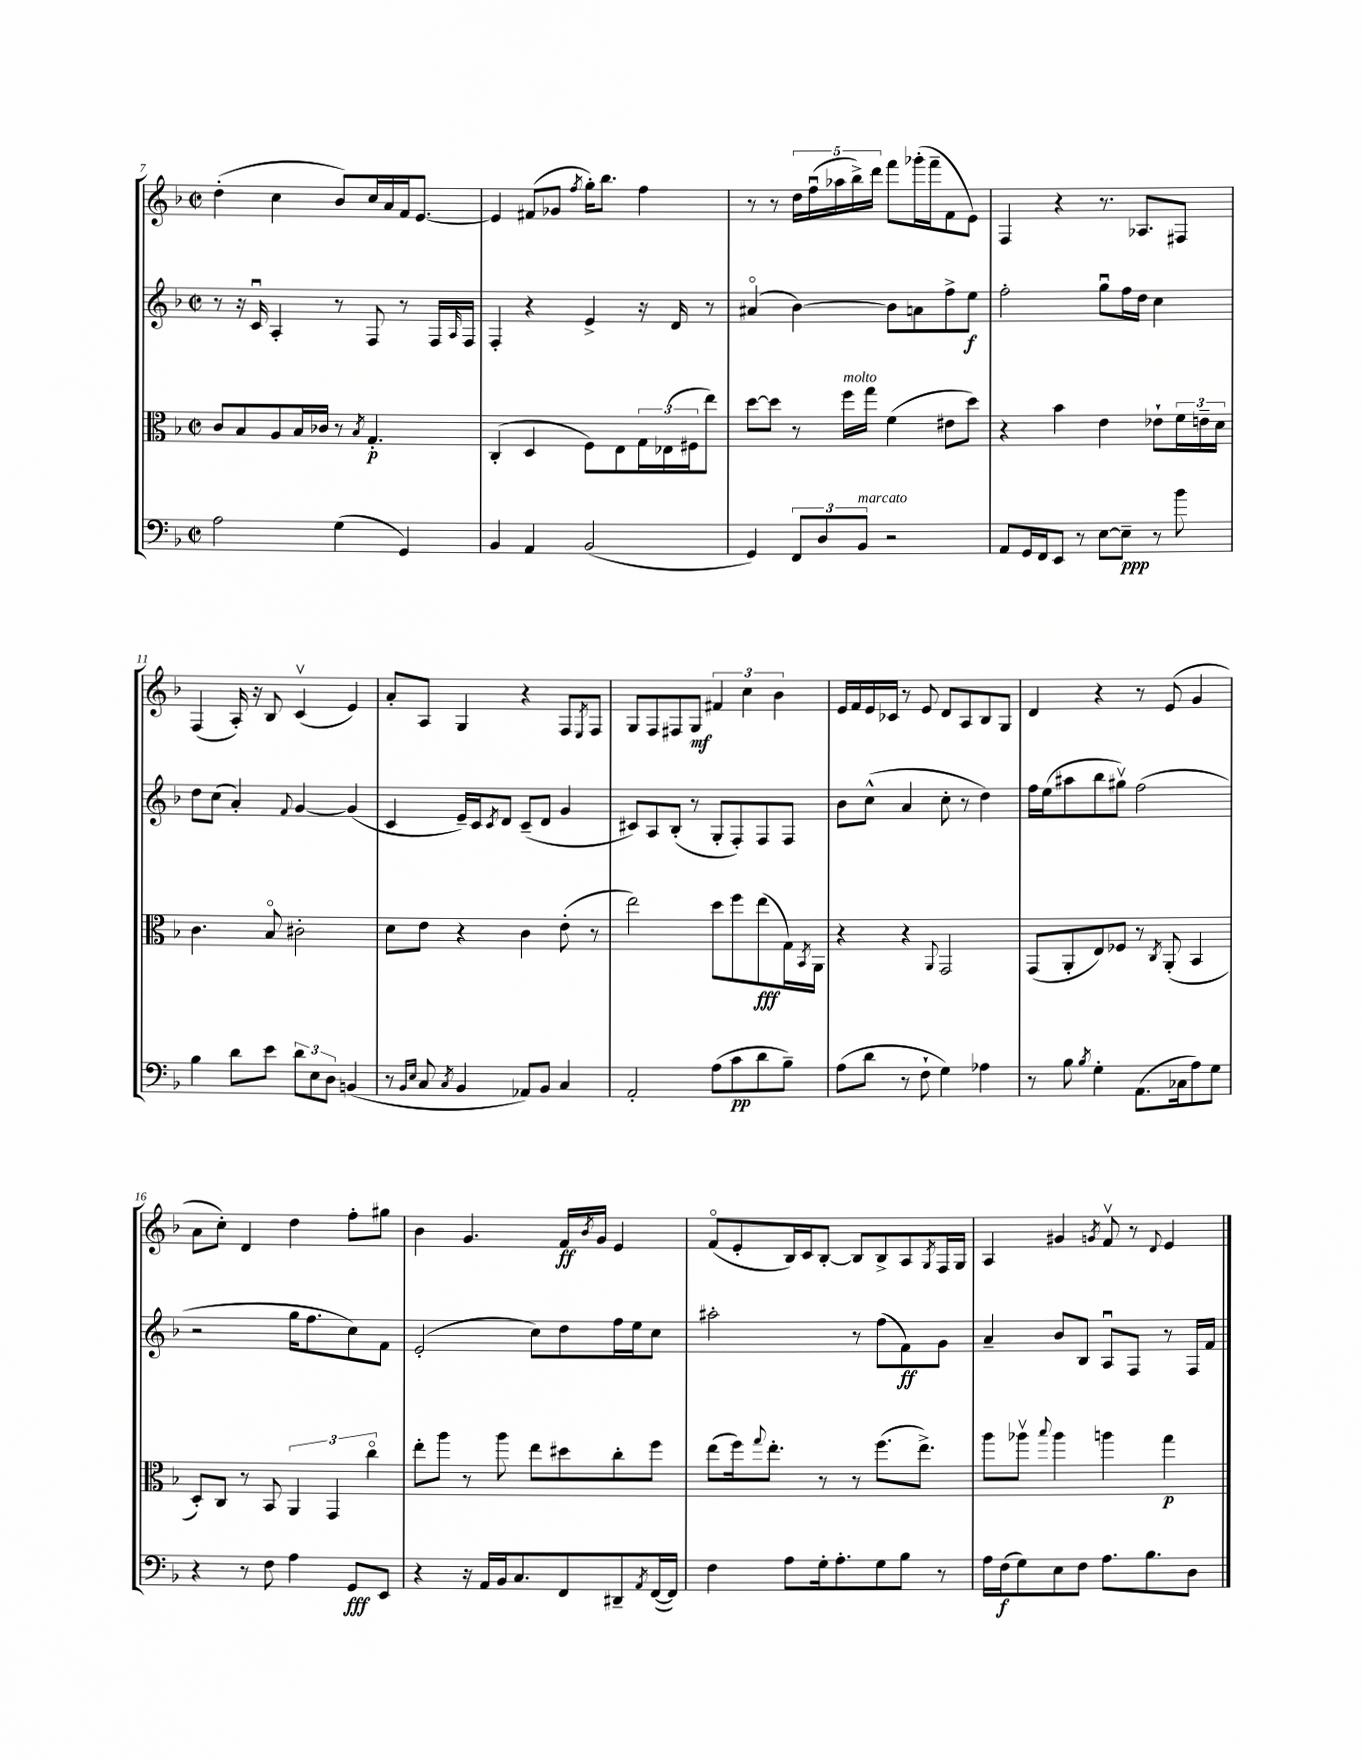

**kern	**dynam	**kern	**dynam	**kern	**dynam	**kern	**dynam
*part4	*part4	*part3	*part3	*part2	*part2	*part1	*part1
*staff4	*staff4	*staff3	*staff3	*staff2	*staff2	*staff1	*staff1
*clefF4	*	*clefC3	*	*clefG2	*	*clefG2	*
*k[b-]	*	*k[b-]	*	*k[b-]	*	*k[b-]	*
*M2/2	*	*M2/2	*	*M2/2	*	*M2/2	*
*met(c|)	*	*met(c|)	*	*met(c|)	*	*met(c|)	*
=7	=7	=7	=7	=7	=7	=7	=7
2A\	.	8c/L	.	8r	.	(4dd'\	.
.	.	8B-/	.	16r	.	.	.
.	.	.	.	16cu/	.	.	.
.	.	8A/	.	4A'/	.	4cc\	.
.	.	16B-/L	.	.	.	.	.
.	.	16c-X/JJ	.	.	.	.	.
(4G\	.	8r	.	8r	.	8b-/L)	.
.	.	8qB-/	.	.	.	.	.
.	.	4.G'/	p	8F/	.	16cc/L	.
.	.	.	.	.	.	16a/	.
4GG/)	.	.	.	8r	.	16f/J	.
.	.	.	.	.	.	[8.e/J	.
.	.	.	.	16F/LL	.	.	.
.	.	.	.	16qqA/	.	.	.
.	.	.	.	16F/JJ	.	.	.
=8	=8	=8	=8	=8	=8	=8	=8
4BB-/	.	(4C'/	.	4F'/	.	4e/]	.
4AA/	.	4D/	.	4r	.	(8f#X/L	.
.	.	.	.	.	.	8g-X/J	.
.	.	.	.	.	.	8qff/	.
(2BB-/	.	8F\L)	.	4e^/	.	16gg'\KL)	.
.	.	.	.	.	.	8.bb-\J	.
.	.	8E\	.	.	.	.	.
.	.	24G\L	.	16r	.	4ff\	.
.	.	(24E-X\	.	.	.	.	.
.	.	.	.	16d/	.	.	.
.	.	24F#X\J	.	.	.	.	.
.	.	8ee\J)	.	8r	.	.	.
=9	=9	=9	=9	=9	=9	=9	=9
4GG/)	.	[8dd\L	.	(4a#X/	.	8r	.
.	.	8dd\J]	.	.	.	8r	.
12FF/L	.	8r	.	[4b-\)	.	20dd\LL	.
.	.	.	.	.	.	(20ffu\	.
12D/	.	.	.	.	.	.	.
.	.	.	.	.	.	20aa-X\	.
!	!	!LO:TX:a:i:t=molto	!	!	!	!	!
.	.	16ff\LL	.	.	.	.	.
.	.	.	.	.	.	20bb-^\)	.
!LO:TX:a:i:t=marcato	!	!	!	!	!	!	!
12BB-/J	.	.	.	.	.	.	.
.	.	16gg\JJ	.	.	.	.	.
.	.	.	.	.	.	20ddd\JJ	.
2r	.	(4f\	.	8b-\L]	.	8fff\L	.
.	.	.	.	8an\	.	(16ggg-X'\L	.
.	.	.	.	.	.	16fff~\J	.
.	.	8e#X\L	.	8ff^\	.	8f\	.
.	.	8dd\J)	.	8ee\J	f	8e\J)	.
=10	=10	=10	=10	=10	=10	=10	=10
8AA/L	.	4r	.	2ff'\	.	4F/	.
16GG/L	.	.	.	.	.	.	.
16FF/J	.	.	.	.	.	.	.
8EE/J	.	4b-\	.	.	.	4r	.
8r	.	.	.	.	.	.	.
[8E\L	.	4e\	.	8ggu\L	.	8.r	.
8E~\J]	ppp	.	.	16ff\L	.	.	.
.	.	.	.	16dd\JJ	.	8.A-X/L	.
8r	.	8e-X`\L	.	4cc\	.	.	.
8b-\	.	24f\L	.	.	.	8F#X/J	.
.	.	24en~\	.	.	.	.	.
.	.	24d\JJ	.	.	.	.	.
!!LO:LB:g=z
=11	=11	=11	=11	=11	=11	=11	=11
4B-\	.	4.c\	.	8dd\L	.	(4F/	.
.	.	.	.	(8cc\J	.	.	.
8d\L	.	.	.	4a'/)	.	16A'/)	.
.	.	.	.	.	.	16r	.
8e\J	.	8B-/	.	.	.	8B-/	.
.	.	.	.	8qqf/	.	.	.
12d\L	.	2c#X'\	.	[4g/	.	(4cv/	.
12E\	.	.	.	.	.	.	.
12D\J	.	.	.	.	.	.	.
(4BBn/	.	.	.	(4g/]	.	4e/)	.
=12	=12	=12	=12	=12	=12	=12	=12
8r	.	8d\L	.	4c/	.	8a'/L	.
16qqBB-/LL	.	.	.	.	.	.	.
16qqE/JJ	.	.	.	.	.	.	.
8C/	.	8e\J	.	.	.	8A/J	.
8qC/	.	.	.	.	.	.	.
4BB-/	.	4r	.	16e~/LL)	.	4G/	.
.	.	.	.	16c/J	.	.	.
.	.	.	.	8qc/	.	.	.
.	.	.	.	8d/J	.	.	.
8AA-X/L)	.	4c\	.	(8c~/L	.	4r	.
8BB-/J	.	.	.	8d/J	.	.	.
4C/	.	(8e'\	.	4g/	.	8F/L	.
.	.	.	.	.	.	8qE/	.
.	.	8r	.	.	.	8F/J	.
=13	=13	=13	=13	=13	=13	=13	=13
2AA'/	.	2ee\)	.	8c#X/L)	.	8G/L	.
.	.	.	.	8A/	.	8F/	.
.	.	.	.	(8B-'/J	.	8F#X/	.
.	.	.	.	8r	.	8G/J	mf
(8A\L	.	8dd\L	.	8G'/L	.	6f#X/	.
8c\	pp	8ff\	.	8F'/)	.	.	.
.	.	.	.	.	.	6cc\	.
8d\	.	(8ee\	fff	8F/	.	.	.
.	.	.	.	.	.	6b-\	.
8B-~\J)	.	16G\L)	.	8F/J	.	.	.
.	.	8qBB-/	.	.	.	.	.
.	.	16AA\JJ	.	.	.	.	.
=14	=14	=14	=14	=14	=14	=14	=14
(8A\L	.	4r	.	8b-\L	.	16e/LL	.
.	.	.	.	.	.	16f/	.
8d\J	.	.	.	(8cc^^\J	.	16e/	.
.	.	.	.	.	.	16c-X/JJ	.
8r	.	4r	.	4a/	.	8r	.
8F`\	.	.	.	.	.	8e/	.
.	.	8qqAA/	.	.	.	.	.
4G\)	.	2GG/	.	8cc'\	.	8d/L	.
.	.	.	.	8r	.	8A/	.
4A-X\	.	.	.	4dd\)	.	8B-/	.
.	.	.	.	.	.	8G/J	.
=15	=15	=15	=15	=15	=15	=15	=15
8r	.	(8GG/L	.	16ff\LL	.	4d/	.
.	.	.	.	(16ee\J	.	.	.
8B-\	.	8AA'/	.	8aa#X\	.	.	.
8qB-/	.	.	.	.	.	.	.
4G'\	.	8E/)	.	8bb-\	.	4r	.
.	.	8F-X/J	.	8gg#Xv\J)	.	.	.
(8.AA\L	.	8r	.	(2ff\	.	8r	.
.	.	8qC/	.	.	.	.	.
.	.	(8AA'/	.	.	.	(8e/	.
16C-X\k	.	.	.	.	.	.	.
8A\)	.	4BB-/	.	.	.	4g/	.
8G\J	.	.	.	.	.	.	.
!!LO:LB:g=z
=16	=16	=16	=16	=16	=16	=16	=16
4r	.	8D'/L)	.	2r	.	8a\L	.
.	.	8C/J	.	.	.	8cc'\J)	.
8r	.	8r	.	.	.	4d/	.
8F\	.	8BB-/	.	.	.	.	.
4A\	.	6AA/	.	16gg\KL	.	4dd\	.
.	.	.	.	8.ff\	.	.	.
.	.	6GG/	.	.	.	.	.
8GG/L	fff	.	.	8cc\)	.	8ff'\L	.
.	.	6cc\	.	.	.	.	.
8EE/J	.	.	.	8f\J	.	8gg#X\J	.
=17	=17	=17	=17	=17	=17	=17	=17
4r	.	8ee'\L	.	(2e'/	.	4b-\	.
.	.	8aa\J	.	.	.	.	.
16r	.	8r	.	.	.	4.g/	.
16AA/LL	.	.	.	.	.	.	.
16BB-/J	.	8aa\	.	.	.	.	.
8.C/	.	.	.	.	.	.	.
.	.	8ee\L	.	8cc\L)	.	.	.
8FF/	.	8dd#X\	.	8dd\	.	16f/LL	ff
.	.	.	.	.	.	8qb-/	.
.	.	.	.	.	.	16g/JJ	.
8DD#X~/	.	8cc'\	.	16ff\L	.	4e/	.
.	.	.	.	16ee\J	.	.	.
8qAA/	.	.	.	.	.	.	.
([16FF/L	.	8ff\J	.	8cc\J	.	.	.
16FF/JJ])	.	.	.	.	.	.	.
=18	=18	=18	=18	=18	=18	=18	=18
4F\	.	(8ee\L	.	2aa#X'\	.	(8f/L	.
.	.	16ff\k)	.	.	.	8e'/	.
.	.	8qqgg/	.	.	.	.	.
.	.	8.ee'\J	.	.	.	.	.
8A\L	.	.	.	.	.	16B-/L)	.
.	.	.	.	.	.	16c/J	.
16G'\k	.	8r	.	.	.	[8B-'/J	.
8.A'\	.	.	.	.	.	.	.
.	.	8r	.	8r	.	8B-/L]	.
8G\	.	(8.ff\L	.	(8ff\L	.	8B-^/	.
8B-\J	.	.	.	8f\)	ff	8A/	.
.	.	8.ee^\J)	.	.	.	.	.
.	.	.	.	.	.	8qG/	.
8r	.	.	.	8g\J	.	16F/L	.
.	.	.	.	.	.	16G/JJ	.
=19	=19	=19	=19	=19	=19	=19	=19
16A\LL	.	8aa\L	.	4a~/	.	4A/	.
(16F\J	f	.	.	.	.	.	.
8G\)	.	8aa-Xv\J	.	.	.	.	.
.	.	8qqbb-/	.	.	.	.	.
8E\	.	4aa-\	.	8b-/L	.	4g#X/	.
8F\J	.	.	.	8B-/J	.	.	.
.	.	.	.	.	.	8qgn/	.
8.A\L	.	4aan\	.	8Au/L	.	8fv/	.
.	.	.	.	8F/J	.	8r	.
8.B-\	.	.	.	.	.	.	.
.	.	.	.	.	.	8qqd/	.
.	.	4gg\	p	8r	.	4e/	.
8D\J	.	.	.	16F/LL	.	.	.
.	.	.	.	16f/JJ	.	.	.
==	==	==	==	==	==	==	==
*-	*-	*-	*-	*-	*-	*-	*-
